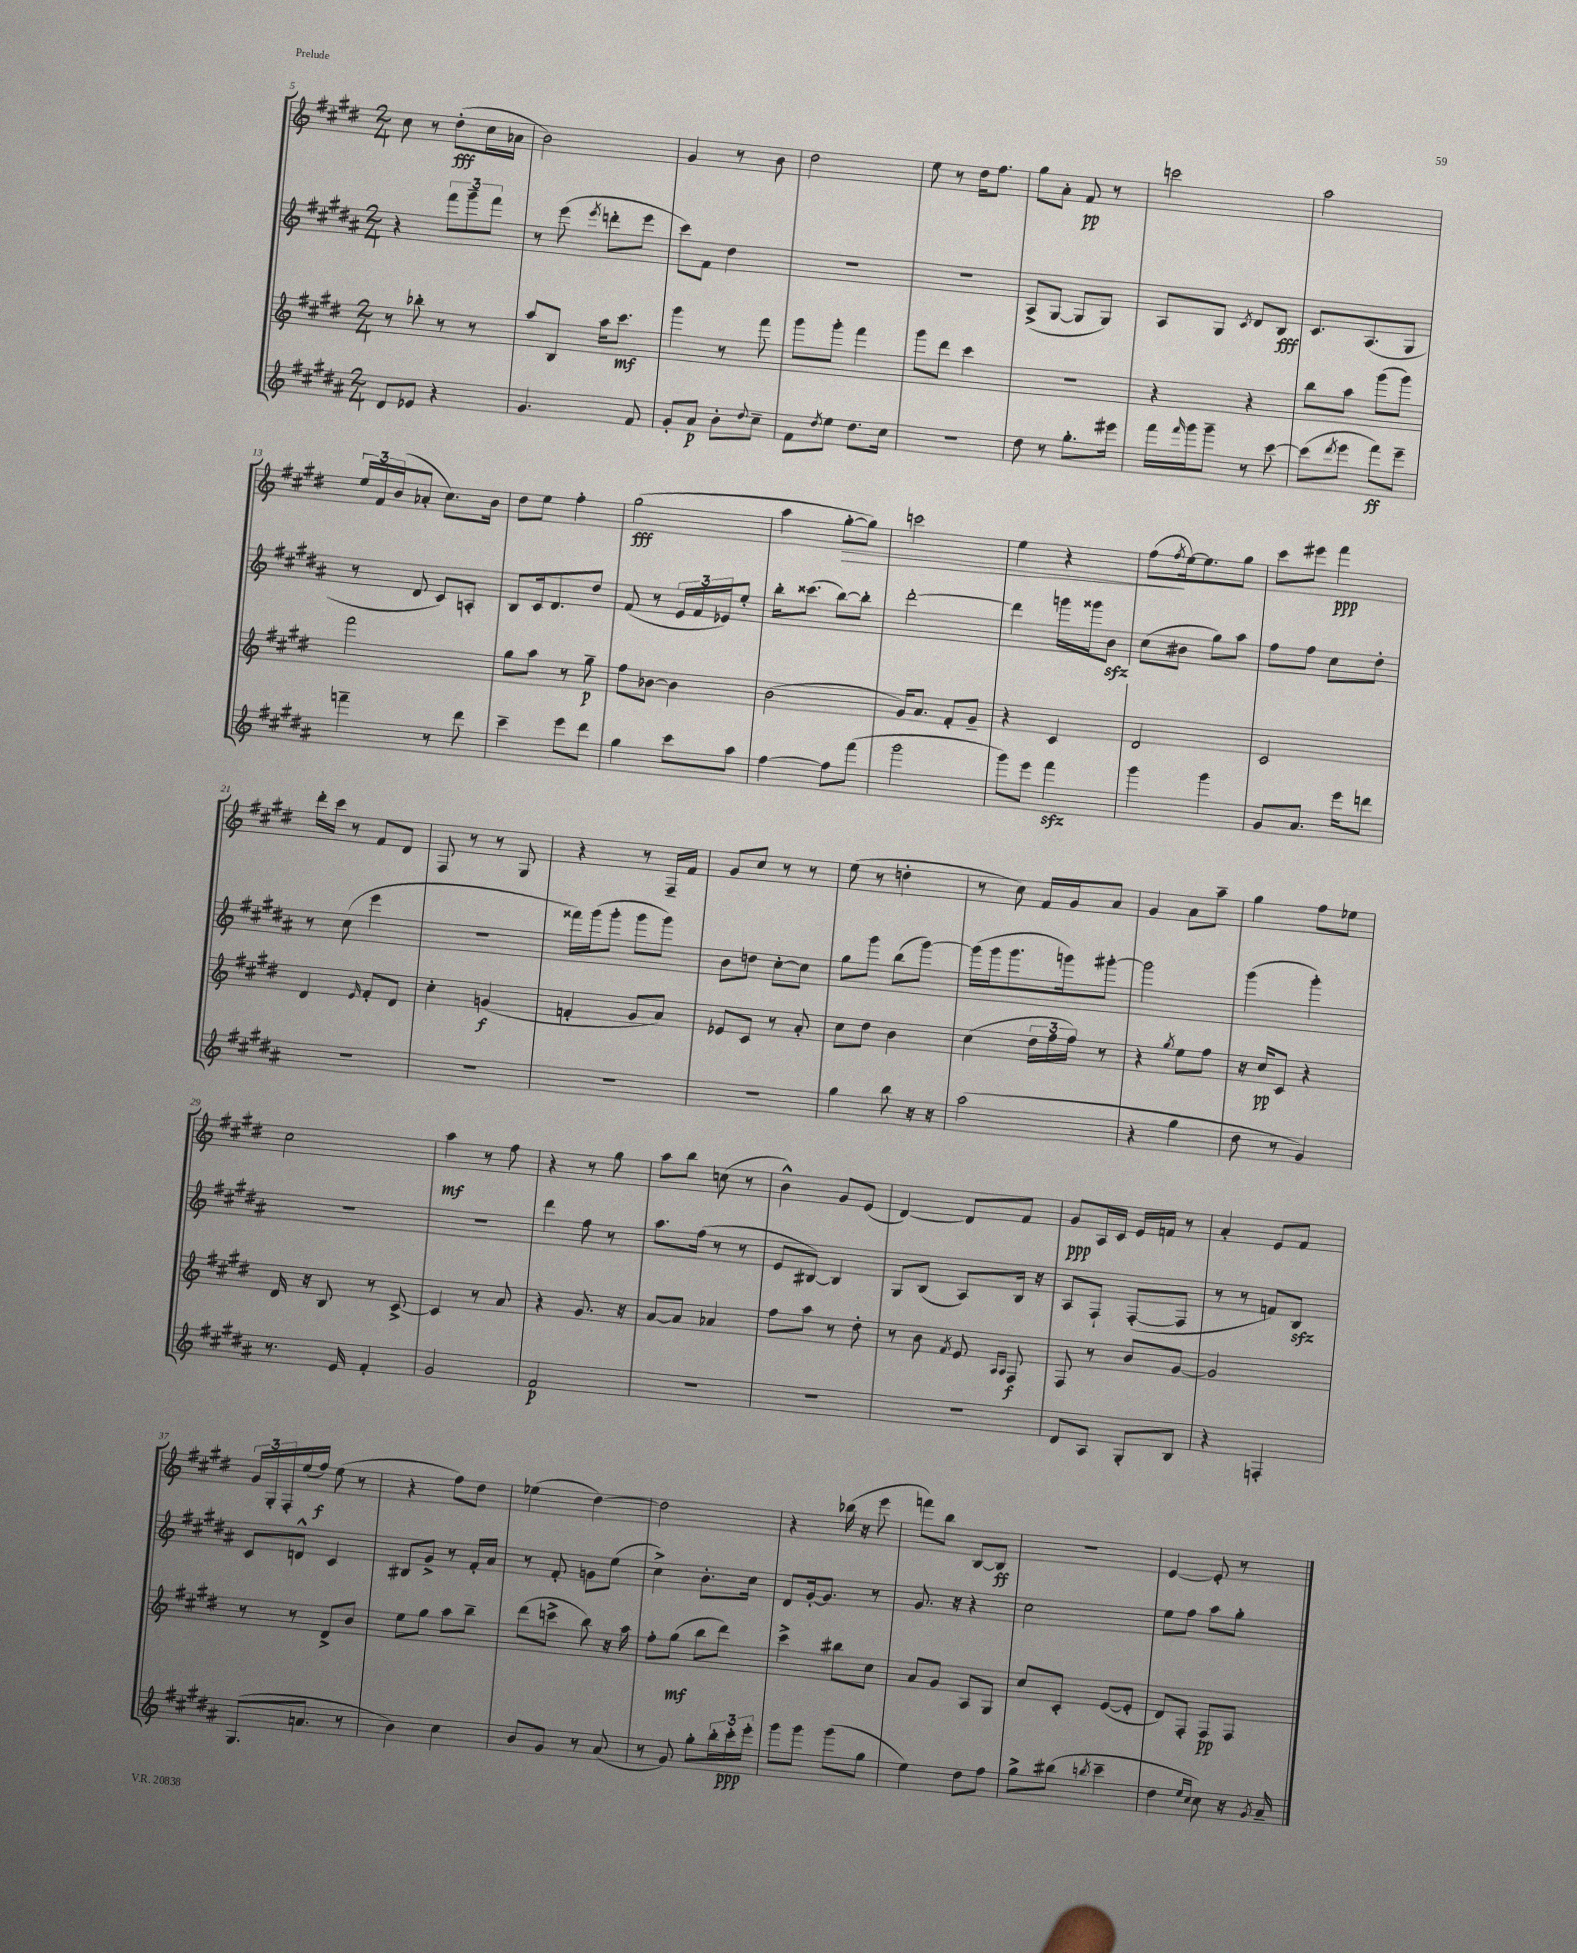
<<
\new StaffGroup <<
\new Staff = "s0" {
    \clef treble \key e \major \numericTimeSignature \time 2/4
    cis''8 r8 dis''8-.\fff( cis''16 aes'16 |
    b'2) |
    gis'4 r8 b'8 |
    dis''2 |
    e''8 r8 dis''16 fis''8. |
    gis''8 a'8-. fis'8\pp r8 |
    c'''2 |
    a''2 |
    \tuplet 3/2 { e''16 fis'16 b'16( } aes'8-. cis''8.) b'16 |
    dis''8 e''8 fis''4-. |
    gis''2\fff( |
    a''4 gis''8~-.\> gis''8) |
    c'''2 |
    e''4 r4 |
    fis''8\!( \acciaccatura { fis''8 } e''16~) e''8. gis''8 |
    cis'''8 eis'''8 fis'''4\ppp |
    dis'''16-. cis'''16 r8 fis'8 dis'8 |
    fis8 r8 r8 gis8 |
    r4 r8 fis16-- fis'16 |
    gis'8 cis''8 r8 r8 |
    e''8( r8 d''4-. |
    r8 cis''8) fis'16 gis'16 a'8 |
    gis'4 a'8 a''8-- |
    gis''4 fis''8 ees''8 |
    cis''2 |
    a''4\mf r8 fis''8 |
    r4 r8 gis''8 |
    a''8 b''8 c''8( r8 |
    b'4-^) gis'8 e'8( |
    dis'4~) dis'8 fis'8 |
    gis'8\ppp a16 cis'16 e'16 f'16 r8 |
    a'4-. e'8 fis'8 |
    \tuplet 3/2 { gis'16 gis16-. fis16-. } e''16( fis''16\f) e''8( r8 |
    r4 fis''8) dis''8 |
    ees''4( dis''4~) |
    dis''2 |
    r4 bes''16( r16 e'''8 |
    f'''8) b''8 b8~ b8\ff |
    r2 |
    e'4~ e'8-. r8 \bar "|." |
}
\new Staff = "s1" {
    \clef treble \key b \major \numericTimeSignature \time 2/4
    r4 \tuplet 3/2 { fis'''8 gis'''8-- fis'''8 } |
    r8 e'''8( \acciaccatura { e'''8 } d'''8-. e'''8 |
    cis'''8) fis'8 dis''4 |
    R2 |
    R2 |
    ais8->( gis8~ gis8 gis8) |
    ais8 gis8 \acciaccatura { cis'8 } dis'8 b8\fff |
    cis'8. ais8.( gis8 |
    r8 dis'8 cis'8) a8-. |
    b8 cis'16 dis'8. dis''8 |
    fis'8( r8 \tuplet 3/2 { e'16 fis'16 ees'16) } e''8-. |
    b''16-. cisis'''8.( b''8~) b''8-. |
    dis'''2~-. |
    dis'''4 g'''16 gisis'''16 b'8\sfz |
    cis''8( bis'8 gis''8) ais''8 |
    fis''8 fis''8 cis''8 dis''8-. |
    r8 cis''8( e'''4 |
    R2 |
    fisis'''16) gis'''16( gis'''8-. gis'''8 gis'''8) |
    b'8 d''8 cis''8~-. cis''8 |
    gis''8 gis'''8 b''8( gis'''8~) |
    gis'''16( gis'''16 gis'''8. g'''16) gis'''8~-. |
    gis'''2 |
    gis'''4( gis'''4-.) |
    R2 |
    R2 |
    dis'''4 fis''8 r8 |
    ais''8. fis''16( r8 r8 |
    e'8 bis8~) bis4 |
    gis8 b8( ais8) b16 r16 |
    ais8 fis8-! fis8~-.( fis8 |
    r8 r8 f'8) b8\sfz |
    cis'8 d'8-^ cis'4 |
    bis8 gis'8-> r8 fis'16-. ais'16 |
    r8 fis'8-. g'8 e''8( |
    cis''4->) b'8.-. cis''16 |
    dis'8 gis'16~-. gis'8. r8 |
    gis'8. r16 r4 |
    cis''2 |
    e''8 fis''8 ais''8 gis''8-. \bar "|." |
}
\new Staff = "s2" {
    \clef treble \key e \major \numericTimeSignature \time 2/4
    r8 bes''8-. r8 r8 |
    a''8 b8 a''16 cis'''8.\mf |
    gis'''4 r8 fis'''8 |
    gis'''8 gis'''8-. fis'''4 |
    gis'''8 dis'''8 cis'''4 |
    R2 |
    r4 r4 |
    b''8 a''8 gis'''8( gis'''8) |
    fis'''2 |
    gis''8 a''8 r8 gis''8--\p |
    fis''8 bes'8~ bes'4 |
    b'2( |
    gis'16) a'8. fis'8-. gis'8-- |
    r4 cis'4 |
    dis'2 |
    cis'2 |
    dis'4 \grace { e'16 } fis'8-. dis'8 |
    cis''4-. g'4\f( |
    f'4-. gis'8 a'8) |
    ees'8 cis'8 r8 a'8-. |
    cis''8 dis''8 b'4 |
    cis''4( \tuplet 3/2 { dis''16 fis''16 fis''16) } r8 |
    r4 \acciaccatura { gis''8 } e''8 fis''8 |
    r16 cis''16\pp cis'8 r4 |
    dis'16 r16 b8 r8 cis'8~-> |
    cis'4 r8 a'8 |
    r4 gis'8. r16 |
    a'8~ a'8 aes'4 |
    fis''8 a''8 r8 dis''8-. |
    r8 b'8 \acciaccatura { fis'8 } e'8 \grace { a16 a16 } fis8\f |
    fis8 r8 b'8 gis'8~ |
    gis'2 |
    r8 r8 dis'8-> b'8 |
    e''8 gis''8 a''8 b''8-- |
    dis'''8( c'''8-> b''8) r16 a''16 |
    fis''8-. gis''8\mf( b''8 dis'''8) |
    cis'''4-> bis''8 cis''8 |
    a'8 gis'8 a8 gis8 |
    cis''8 cis'8-. e'8~( e'8-. |
    dis'8) fis8-. fis8\pp fis8 \bar "|." |
}
\new Staff = "s3" {
    \clef treble \key b \major \numericTimeSignature \time 2/4
    dis'8 ees'8 r4 |
    gis'4. fis'8 |
    gis'8-. ais'8\p b'8-. \appoggiatura { dis''8 } cis''8-- |
    fis'8 \acciaccatura { dis''8 } e''8 dis''8. cis''16 |
    r2 |
    dis''8 r8 gis''8.-. eis'''16 |
    fis'''16 \grace { fis'''16 } gis'''16 gis'''8-- r8 cis'''8~ |
    cis'''8( \acciaccatura { dis'''8 } e'''8 fis'''8\ff) e'''8-- |
    f'''4-- r8 dis'''8 |
    cis'''4-- e'''8 dis'''8 |
    gis''4 cis'''8 ais''8 |
    fis''4~ fis''8 fis'''8( |
    gis'''2 |
    gis'''8) e'''8 fis'''4\sfz |
    gis'''4 gis'''4 |
    gis'8 ais'8. e'''16 d'''8 |
    R2 |
    R2 |
    R2 |
    R2 |
    gis''4 b''8 r16 r16 |
    ais''2( |
    r4 gis''4 |
    dis''8 r8 gis'4) |
    r8. e'16 fis'4-. |
    gis'2 |
    fis'2\p |
    R2 |
    R2 |
    R2 |
    dis'8 ais8 gis8-. b8 |
    r4 f4-. |
    gis8.( a'8. r8 |
    b'4) cis''4 |
    b'8 gis'8 r8 ais'8( |
    r8 gis'8) gis''8-. \tuplet 3/2 { b''16-. cis'''16-.\ppp e'''16-. } |
    gis'''8 gis'''8 gis'''8( gis''8 |
    e''4) dis''8 fis''8 |
    gis''8-> bis''8( \acciaccatura { b''8 } cis'''4-- |
    dis''4 \grace { e''16 cis''16 } cis''8) r16 \acciaccatura { gis'8 } ais'16-- \bar "|." |
}
>>
>>
\layout { \context { \Score currentBarNumber = #5 } }
